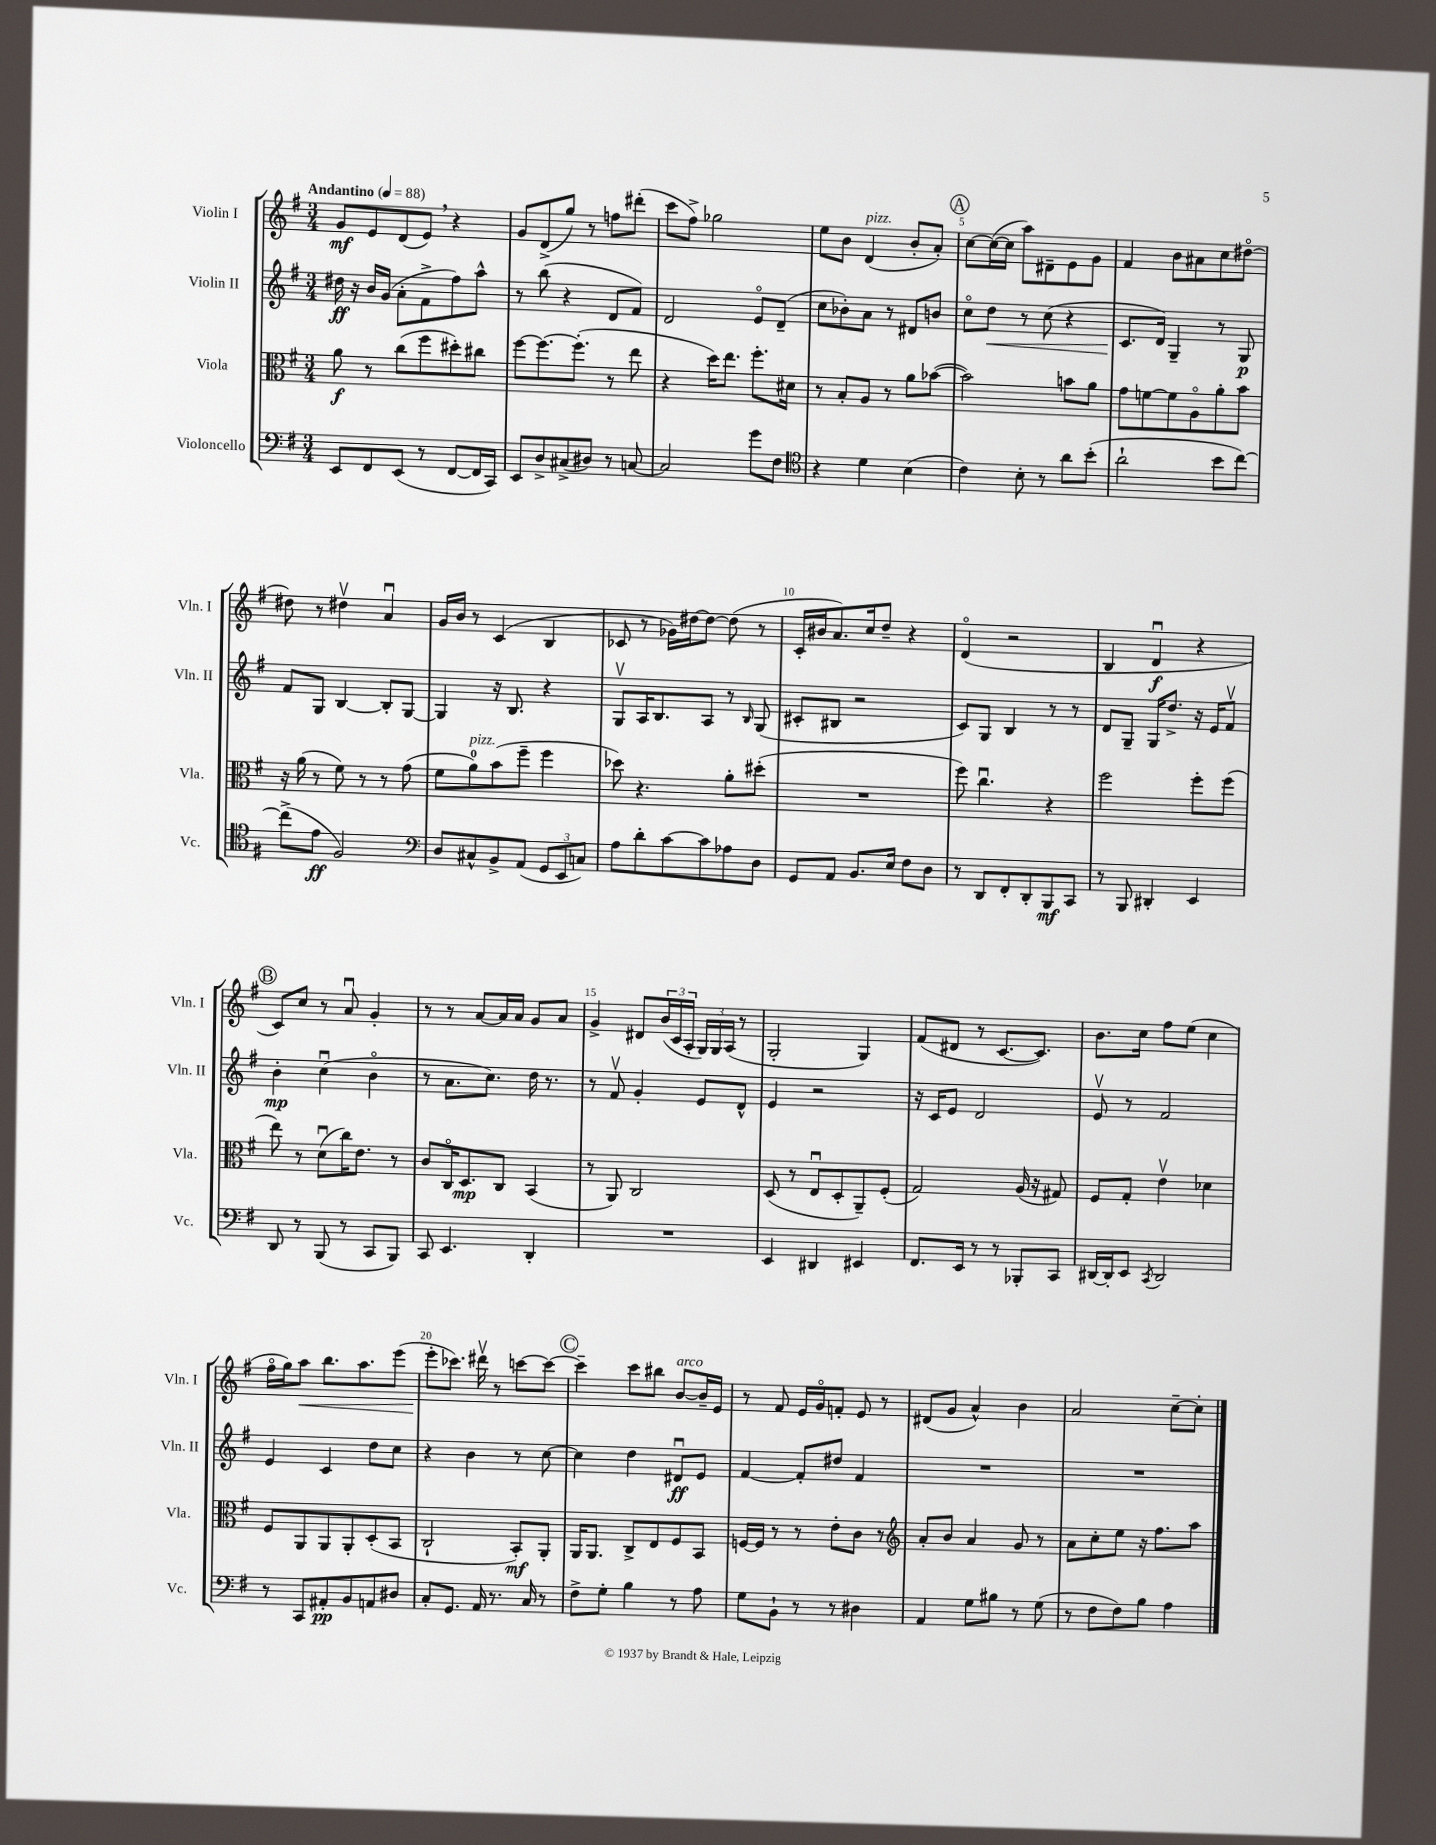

**kern	**dynam	**kern	**dynam	**kern	**dynam	**kern	**dynam
*part4	*part4	*part3	*part3	*part2	*part2	*part1	*part1
*staff4	*staff4	*staff3	*staff3	*staff2	*staff2	*staff1	*staff1
*I"Violoncello	*	*I"Viola	*	*I"Violin II	*	*I"Violin I	*
*I'Vc.	*	*I'Vla.	*	*I'Vln. II	*	*I'Vln. I	*
*clefF4	*	*clefC3	*	*clefG2	*	*clefG2	*
*k[f#]	*	*k[f#]	*	*k[f#]	*	*k[f#]	*
*M3/4	*	*M3/4	*	*M3/4	*	*M3/4	*
*MM88	*	*MM88	*	*MM88	*	*MM88	*
=1	=1	=1	=1	=1	=1	=1	=1
!	!	!	!	!	!	!LO:TX:a:B:t=Andantino	!
8EE/L	.	8a\	f	16dd#X\	ff	8g/L	mf
.	.	.	.	16r	.	.	.
8FF#/	.	8r	.	16b/LL	.	8e/	.
.	.	.	.	(16g/JJ	.	.	.
(8EE/J	.	(8cc\L	.	8a'\L	.	(8d/	.
8r	.	8ff#\	.	8f#^\	.	8e,/J)	.
[8FF#/L	.	8dd#X'\)	.	8ff#\)	.	4r	.
16FF#/L]	.	8cc#X\J	.	8aa^^\J	.	.	.
16CC/JJ)	.	.	.	.	.	.	.
=2	=2	=2	=2	=2	=2	=2	=2
8EE/L	.	[8ff#\L	.	8r	.	8g/L	.
8D^/	.	8.ff#\_	.	(8bb\	.	(8d^/	.
(8C#X^/	.	.	.	4r	.	8gg/J)	.
.	.	(8.ff#'\J]	.	.	.	.	.
8D#X/J)	.	.	.	.	.	8r	.
8r	.	8r	.	8d/L	.	8ffn\L	.
[8Cn/	.	8ee\	.	8f#/J)	.	(8ddd#X'\J	.
=3	=3	=3	=3	=3	=3	=3	=3
2C/]	.	4r	.	2d/	.	8ccc\L	.
.	.	.	.	.	.	8ff#^\J)	.
.	.	16dd\KL)	.	.	.	2gg-X\	.
.	.	8.ee\J	.	.	.	.	.
8g\L	.	8.ff#'\L	.	8e/L	.	.	.
8F#\J	.	.	.	(8d~/J	.	.	.
.	.	16d#X\Jk	.	.	.	.	.
=4	=4	=4	=4	=4	=4	=4	=4
*clefC4	*	*	*	*	*	*	*
4r	.	8r	.	8cc\L	.	8ee\L	.
.	.	8B'/L	.	8b-X'\)	.	8b\J	.
!	!	!	!	!	!	!LO:TX:a:i:t=pizz.	!
4d\	.	8A/J	.	8a\J	.	(4d/	.
.	.	8r	.	8r	.	.	.
(4B\	.	8a\L	.	8d#X/L	.	8b'/L	.
.	.	([8b-X\J	.	8bn/J	.	8a'/J)	.
!!LO:REH:place=s1:t=A
=5	=5	=5	=5	=5	=5	=5	=5
4c\)	.	2b-\])	.	8cc\L	.	[8cc\L	.
!	!	!	!	!	!LO:HP:b	!	!
.	.	.	.	8dd\J	<	(16cc\L_	.
.	.	.	.	.	.	16cc\JJ]	.
8B'\	.	.	.	8r	.	8aa\L)	.
8r	.	.	.	(8cc\	.	8d#X~\	.
8a\L	.	8bn\L	.	4r	.	8e\	.
(8b'\J	.	8a\J	.	.	.	8g\J	.
=6	=6	=6	=6	=6	=6	=6	=6
2a`\	.	8g\L	.	8.c/L	.	4f#/	.
.	.	[8fn\	.	.	.	.	.
.	.	.	.	16d/Jk)	[	.	.
.	.	8f\]	.	4G~/	.	8b\L	.
.	.	8A\	.	.	.	8a#X\	.
8b\L	.	8a'\	.	8r	.	8cc\	.
[8cc\J)	.	8b\J	.	8G/	p	[8dd#X\J	.
!!LO:LB:g=z
=7	=7	=7	=7	=7	=7	=7	=7
(8cc^\L]	.	16r	.	8f#/L	.	8dd#X\]	.
.	.	(16a\	.	.	.	.	.
8e\J	ff	8r	.	8G/J	.	8r	.
2F#/)	.	8f#\)	.	[4B/	.	4dd#Xv\	.
.	.	8r	.	.	.	.	.
.	.	8r	.	8B'/L]	.	4au/	.
.	.	(8g\	.	[8G/J	.	.	.
=8	=8	=8	=8	=8	=8	=8	=8
*clefF4	*	*	*	*	*	*	*
8D/L	.	8f#\L	.	4G/]	.	16g/LL	.
.	.	.	.	.	.	16b/JJ	.
!	!	!LO:TX:a:i:t=pizz.	!	!	!	!	!
8C#X^^/	.	8a\)	.	.	.	8r	.
8BB^/	.	(8b\	.	16r	.	(4c/	.
.	.	.	.	8.B/	.	.	.
(8AA/J	.	8ff#~\J	.	.	.	.	.
12GG/L	.	4ff#\	.	4r	.	4B/	.
12EE/	.	.	.	.	.	.	.
12Cn/J)	.	.	.	.	.	.	.
=9	=9	=9	=9	=9	=9	=9	=9
8A\L	.	8dd-X\)	.	8Gv/L	.	8c-X/	.
8d'\	.	4.r	.	16A/K	.	8r	.
.	.	.	.	8.B/	.	.	.
[8c\	.	.	.	.	.	16g-X\LL)	.
.	.	.	.	.	.	[16dd#X\J	.
8c\]	.	.	.	8A/J	.	8dd#\J_	.
8A-X\	.	8a'\L	.	8r	.	(8dd#\]	.
.	.	.	.	16qqB/	.	.	.
8D\J	.	(8dd#X'\J	.	(8G/	.	8r	.
=10	=10	=10	=10	=10	=10	=10	=10
8GG/L	.	2.r	.	8c#X'/L	.	16c'/LL	.
.	.	.	.	.	.	16b#X/J	.
8AA/J	.	.	.	8B#X/J	.	8.a/)	.
8.BB/L	.	.	.	2r	.	.	.
.	.	.	.	.	.	16cc/k	.
.	.	.	.	.	.	8dd~/J	.
16E/Jk	.	.	.	.	.	.	.
8F#\L	.	.	.	.	.	4r	.
8D\J	.	.	.	.	.	.	.
=11	=11	=11	=11	=11	=11	=11	=11
8r	.	8ff#\)	.	8c/L)	.	(4d/	.
8DD/L	.	4.ccu\	.	8G/J	.	.	.
8FF#'/	.	.	.	4B/	.	2r	.
8DD'/	.	.	.	.	.	.	.
8BBB/	mf	4r	.	8r	.	.	.
8CC/J	.	.	.	8r	.	.	.
=12	=12	=12	=12	=12	=12	=12	=12
8r	.	2ff#\	.	8d/L	.	4B/	.
8BBB/	.	.	.	8G~/J	.	.	.
4DD#X'/	.	.	.	16G/KL	.	4du/	f
.	.	.	.	8.dd^/J	.	.	.
4EE/	.	8ff#'\L	.	16r	.	4r	.
.	.	.	.	16e/KL	.	.	.
.	.	(8ff#\J	.	8f#v/J	.	.	.
!!LO:LB:g=z
!!LO:REH:place=s1:t=B
=13	=13	=13	=13	=13	=13	=13	=13
8DD/	.	8ee\)	.	4b'\	mp	8c/L)	.
8r	.	8r	.	.	.	8cc/J	.
(8BBB/	.	(8du\L	.	(4ccu\	.	8r	.
8r	.	16cc\K)	.	.	.	8au/	.
.	.	8.e\J	.	.	.	.	.
8CC/L	.	.	.	4b\	.	4g'/	.
8BBB/J)	.	8r	.	.	.	.	.
=14	=14	=14	=14	=14	=14	=14	=14
8CC/	.	8c/L	.	8r	.	8r	.
4.EE/	.	16C/K	.	8.a\L	.	8r	.
.	.	8.D/	mp	.	.	.	.
.	.	.	.	.	.	[8a/L	.
.	.	.	.	8.cc\J)	.	.	.
.	.	8C/J	.	.	.	16a/L]	.
.	.	.	.	.	.	16a/JJ	.
4DD'/	.	(4BB/	.	16dd\	.	8g/L	.
.	.	.	.	8.r	.	.	.
.	.	.	.	.	.	8a/J	.
=15	=15	=15	=15	=15	=15	=15	=15
2.r	.	8r	.	8r	.	4g^/	.
.	.	8AA/)	.	8f#v/	.	.	.
.	.	2C/	.	4g'/	.	8d#X/L	.
.	.	.	.	.	.	(24b/L	.
.	.	.	.	.	.	24c/	.
.	.	.	.	.	.	24A'/JJ	.
.	.	.	.	8e/L	.	24G/LL)	.
.	.	.	.	.	.	24G/	.
.	.	.	.	.	.	(24A/JJ	.
.	.	.	.	8d^^/J	.	8r	.
=16	=16	=16	=16	=16	=16	=16	=16
4EE/	.	(8D/	.	4e/	.	2G'/	.
.	.	8r	.	.	.	.	.
4DD#X/	.	8Eu/L	.	2r	.	.	.
.	.	8D'/	.	.	.	.	.
4EE#X/	.	8AA~/)	.	.	.	4G/)	.
.	.	(8F#'/J	.	.	.	.	.
=17	=17	=17	=17	=17	=17	=17	=17
8.FF#/L	.	2G/)	.	16r	.	(8f#/L	.
.	.	.	.	16c/KL	.	.	.
.	.	.	.	8e/J	.	8d#X/J	.
16EE/Jk	.	.	.	.	.	.	.
8r	.	.	.	2d/	.	8r	.
8r	.	.	.	.	.	[8.c/L	.
8BBB-X'/L	.	(16A/	.	.	.	.	.
.	.	16r	.	.	.	8.c/J])	.
8CC/J	.	8G#X/)	.	.	.	.	.
=18	=18	=18	=18	=18	=18	=18	=18
[16DD#X/LL	.	8F#/L	.	8ev/	.	8.b\L	.
16DD#'/J]	.	.	.	.	.	.	.
8EE/J	.	8G'/J	.	8r	.	.	.
.	.	.	.	.	.	16cc\Jk	.
8qCC/	.	.	.	.	.	.	.
2DD#/	.	4ev\	.	2f#/	.	8ff#\L	.
.	.	.	.	.	.	(8ee\J	.
.	.	4d-X\	.	.	.	4cc\	.
!!LO:LB:g=z
=19	=19	=19	=19	=19	=19	=19	=19
8r	.	8F#/L	.	4e/	.	16ff#\LL	.
.	.	.	.	.	.	16gg\J)	.
!	!	!	!	!	!	!	!LO:HP:b
8CC/L	.	8AA/	.	.	.	8aa\J	<
8AA#X'/	pp	8AA/	.	4c/	.	8.bb\L	.
8BB/	.	8AA'/	.	.	.	.	.
.	.	.	.	.	.	8.aa\	.
8AAn/	.	(8D'/	.	8dd\L	.	.	.
8D#X/J	.	8BB/J	.	8cc\J	.	(8eee\J	.
=20	=20	=20	=20	=20	=20	=20	=20
8C'/L	.	2C`/	.	4r	.	8eee'\L	.
8.GG/J	.	.	.	.	.	8.ccc-X\J)	[
.	.	.	.	4b\	.	.	.
16AA/	.	.	.	.	.	16ddd#Xv\	.
8.r	.	.	.	.	.	8r	.
.	.	8BB'/L)	mf	8r	.	[8cccn\L	.
16C/	.	.	.	.	.	.	.
8r	.	8AA'/J	.	[8cc\	.	8ccc\J_	.
!!LO:REH:place=s1:t=C
=21	=21	=21	=21	=21	=21	=21	=21
8F#^\L	.	16AA/KL	.	4cc\]	.	4ccc~\]	.
.	.	8.AA/J	.	.	.	.	.
8G'\J	.	.	.	.	.	.	.
4B\	.	8C^/L	.	4dd\	.	8ccc\L	.
.	.	8E/	.	.	.	8bb#X\J	.
!	!	!	!	!	!	!LO:TX:a:i:t=arco	!
8r	.	8F#/	.	8d#Xu/L	ff	[8b/L	.
8A\	.	8BB/J	.	8e/J	.	16b~/L]	.
.	.	.	.	.	.	16e/JJ	.
=22	=22	=22	=22	=22	=22	=22	=22
8G\L	.	[16Fn/LL	.	[4f#/	.	8r	.
.	.	16F/JJ]	.	.	.	.	.
8BB`\J	.	8r	.	.	.	8f#/	.
8r	.	8r	.	8f#'/L]	.	16e/LL	.
.	.	.	.	.	.	16g/J	.
8r	.	8e'\L	.	8dd#X/J	.	8fn'/J	.
4D#X\	.	8c\J	.	4f#/	.	8e/	.
.	.	8r	.	.	.	8r	.
=23	=23	=23	=23	=23	=23	=23	=23
*	*	*clefG2	*	*	*	*	*
4AA/	.	8a'/L	.	2.r	.	(8d#X/L	.
.	.	8b/J	.	.	.	8g/J	.
8G\L	.	4a/	.	.	.	4a^^/)	.
8B#X\J	.	.	.	.	.	.	.
8r	.	8g/	.	.	.	4b\	.
(8G\	.	8r	.	.	.	.	.
=24	=24	=24	=24	=24	=24	=24	=24
8r	.	8a\L	.	2.r	.	2a/	.
8F#\L	.	8cc'\	.	.	.	.	.
8F#\)	.	8ee\J	.	.	.	.	.
8B\J	.	16r	.	.	.	.	.
.	.	8.ff#\L	.	.	.	.	.
4A\	.	.	.	.	.	[8cc~\L	.
.	.	8aa\J	.	.	.	8cc'\J]	.
==	==	==	==	==	==	==	==
*-	*-	*-	*-	*-	*-	*-	*-
